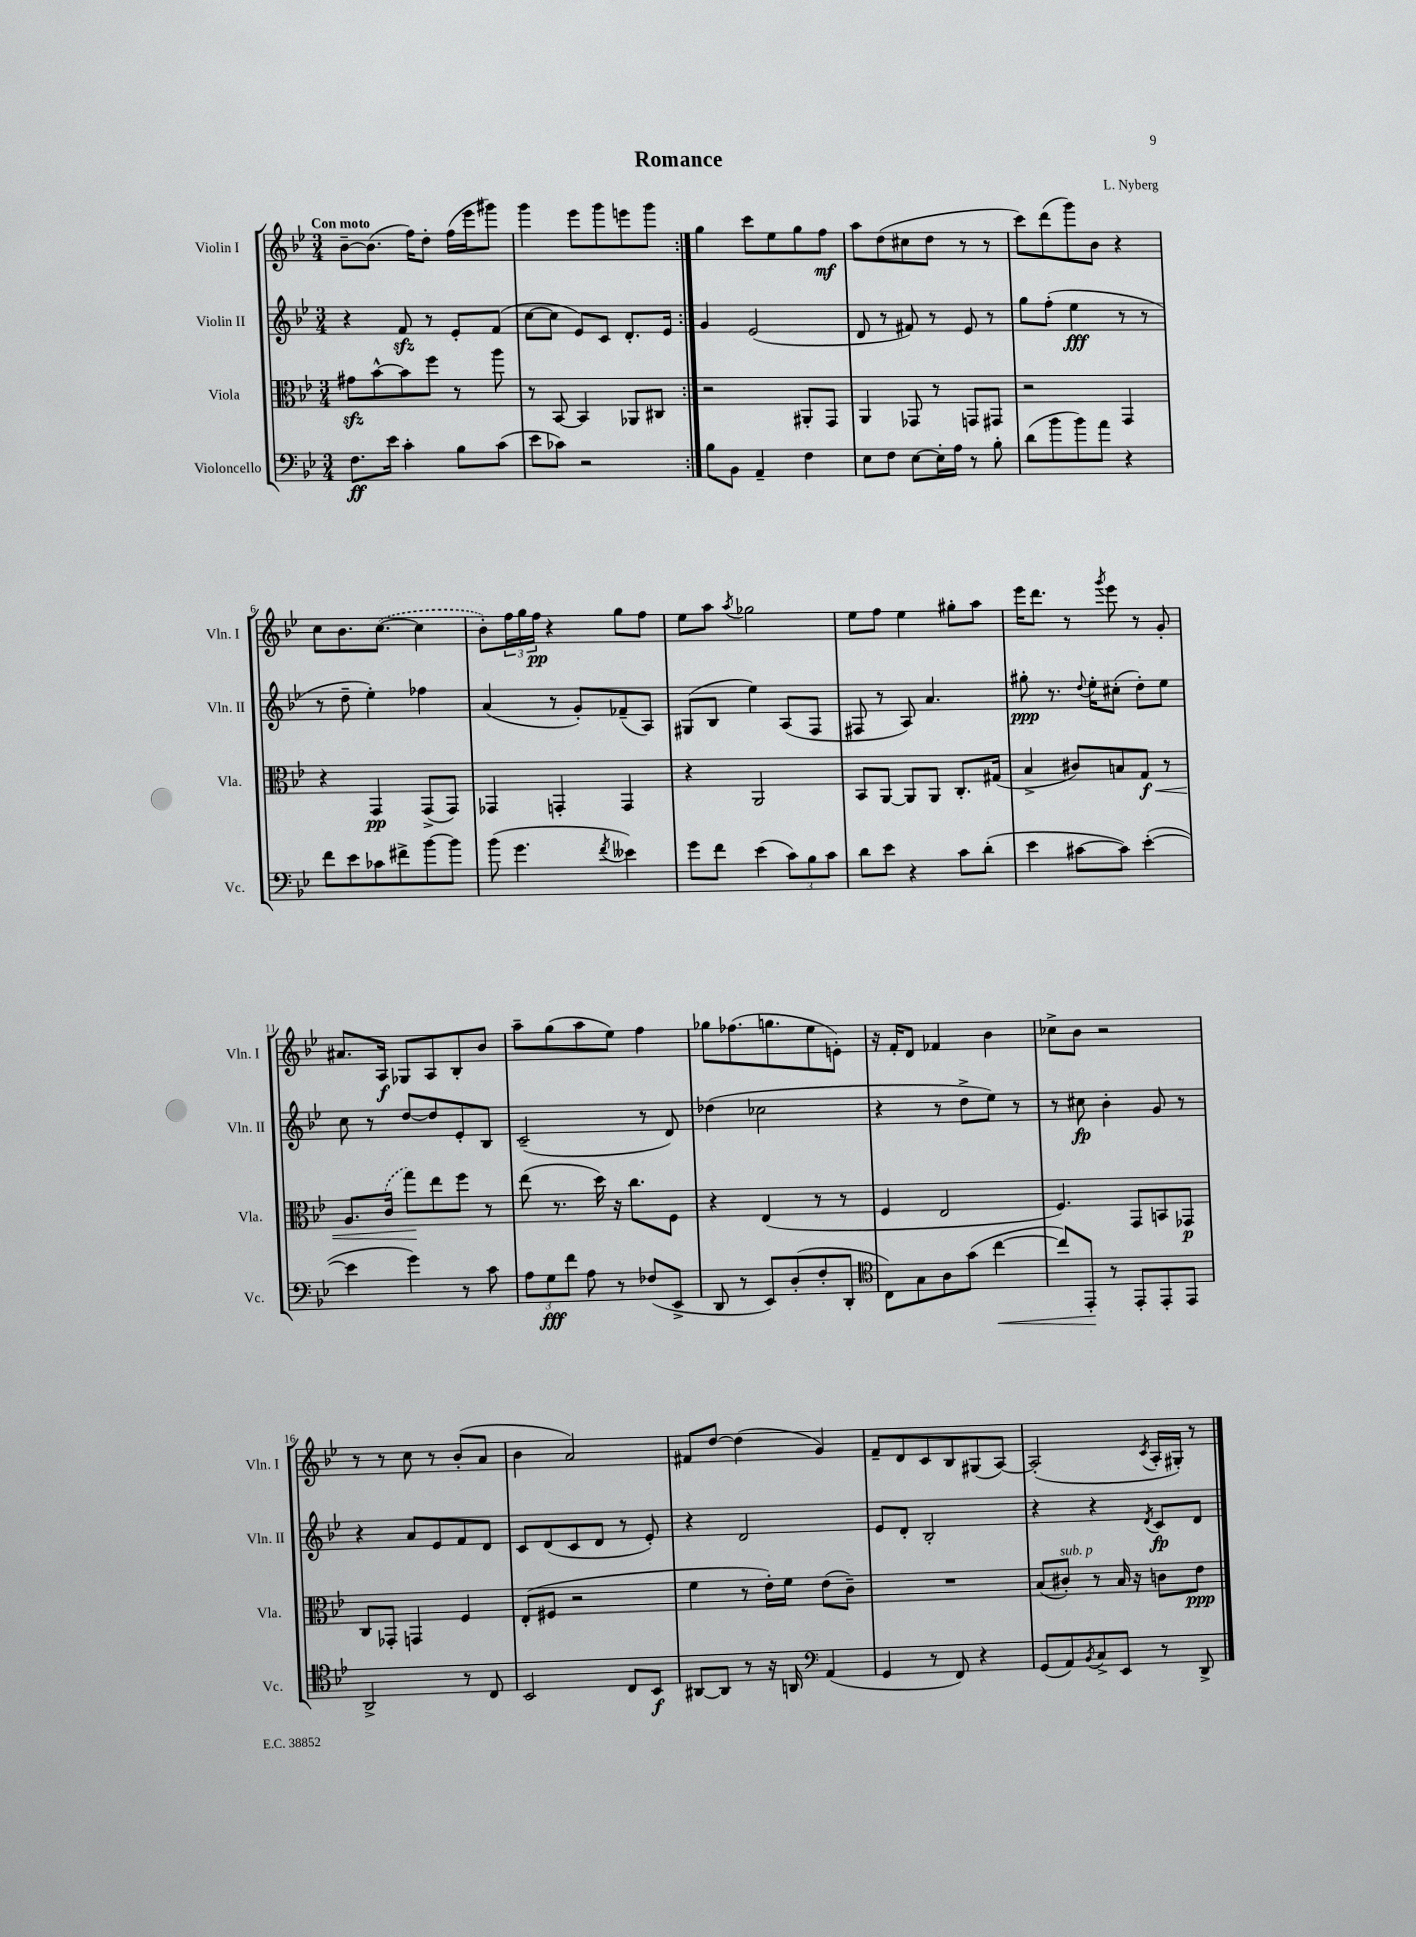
\header { title = "Romance" composer = "L. Nyberg" }
<<
\new StaffGroup <<
\new Staff = "s0" \with { instrumentName = "Violin I" shortInstrumentName = "Vln. I" } {
    \clef treble \key bes \major \numericTimeSignature \time 3/4 \tempo "Con moto"
    \repeat volta 2 { bes'8~-- bes'8.( f''16) d''8-. f''16( ees'''16 gis'''8) |
    g'''4 ees'''8 g'''8 e'''8 g'''8 | }
    g''4 c'''8 ees''8 g''8 f''8\mf |
    a''8 d''8( cis''8 d''8 r8 r8 |
    c'''8) d'''8( g'''8) bes'8 r4 |
    c''8 bes'8. \once \slurDashed c''8.~( c''4 |
    bes'8-.) \tuplet 3/2 { f''16 g''16 f''16\pp } r4 g''8 f''8 |
    ees''8 a''8 \acciaccatura { a''8 } ges''2 |
    ees''8 f''8 ees''4 gis''8-. a''8 |
    ees'''16 d'''8. r8 \acciaccatura { g'''8 } ees'''8 r8 g'8-. |
    ais'8. a16\f ges8 a8 bes8-. bes'8 |
    a''8-- g''8( a''8 ees''8) f''4 |
    ges''8 fes''8.( g''8. ees''8 e'8-.) |
    r16 f'16-. d'8 fes'4 bes'4 |
    ces''8-> bes'8 r2 |
    r8 r8 c''8 r8 bes'8-.( a'8 |
    bes'4 a'2) |
    fis'8 d''8~ d''4( g'4) |
    f'8-- d'8 c'8 bes8 gis8( a8~) |
    a2-.( \acciaccatura { c'8 } a16-. gis16-.) r8 \bar "|." |
}
\new Staff = "s1" \with { instrumentName = "Violin II" shortInstrumentName = "Vln. II" } {
    \clef treble \key bes \major \numericTimeSignature \time 3/4
    \repeat volta 2 { r4 f'8\sfz r8 ees'8-. f'8( |
    c''8~ c''8 ees'8) c'8 d'8.-. ees'16 | }
    g'4 ees'2( |
    d'8 r8 fis'8) r8 ees'8 r8 |
    g''8 f''8-.( ees''4\fff r8 r8 |
    r8 d''8-- ees''4-.) fes''4 |
    a'4( r8 g'8-.) fes'8--( a8) |
    gis8( bes8 ees''4) a8( f8 |
    fis8 r8 a8) a'4. |
    gis''8-.\ppp r8. \appoggiatura { d''8 } ees''16-. cis''8-.( d''8-.) ees''8 |
    c''8 r8 d''8~ d''8 ees'8-. bes8 |
    c'2--( r8 d'8) |
    des''4( ces''2 |
    r4 r8 d''8-> ees''8) r8 |
    r8 cis''8\fp bes'4-. g'8 r8 |
    r4 a'8 ees'8 f'8 d'8 |
    c'8 d'8( c'8 d'8 r8 ees'8-.) |
    r4 d'2 |
    ees'8 d'8-. bes2-. |
    r4 r4 \acciaccatura { d'8 } c'8\fp d'8 \bar "|." |
}
\new Staff = "s2" \with { instrumentName = "Viola" shortInstrumentName = "Vla." } {
    \clef alto \key bes \major \numericTimeSignature \time 3/4
    \repeat volta 2 { gis'8\sfz bes'8~-^ bes'8 f''8 r8 a''8 |
    r8 bes,8~ bes,4 aes,8 cis8 | }
    r2 ais,8-. g,8 |
    a,4 ges,8 r8 g,8 gis,8 |
    r2 g,4 |
    r4 g,4\pp g,8->( g,8) |
    ges,4 g,4-. g,4 |
    r4 a,2 |
    bes,8 a,8~ a,8 a,8 c8.-. gis16( |
    bes4-> cis'8) b8 g8\f\< r8 |
    a8. \once \slurDashed c'16( g''8\!) ees''8 f''8 r8 |
    ees''8( r8. d''16) r16 c''8. f8 |
    r4 ees4( r8 r8 |
    f4 ees2 |
    f4.) g,8 b,8 ges,8\p |
    c8 ges,8-. g,4 f4 |
    ees8-.( fis8 r2 |
    f'4 r8 ees'16-.) f'16 ees'8( c'8--) |
    R2. |
    bes8( cis'8-.^\markup { \italic "sub. p" }) r8 bes16 r16 c'8 ees'8\ppp \bar "|." |
}
\new Staff = "s3" \with { instrumentName = "Violoncello" shortInstrumentName = "Vc." } {
    \clef bass \key bes \major \numericTimeSignature \time 3/4
    \repeat volta 2 { f8.\ff ees'16 c'4-. bes8 c'8( |
    ees'8 ces'8) r2 | }
    bes8 bes,8 a,4-- f4 |
    ees8 f8 ees8~ ees16-. a16 r8 bes8-. |
    d'8( bes'8 bes'8) a'8 r4 |
    f'8 ees'8 ces'8 fis'8-> bes'8~ bes'8 |
    bes'8( g'4. \acciaccatura { f'8 } eeses'4) |
    g'8 f'8 ees'4( \tuplet 3/2 { c'8) bes8 c'8 } |
    d'8 ees'8 r4 c'8 d'8-.( |
    ees'4 cis'8~ cis'8) ees'4~-.( |
    ees'4 g'4) r8 c'8 |
    \tuplet 3/2 { a8 g8\fff f'8 } a8 r8 fes8( ees,8-> |
    d,8 r8 ees,8) d8-.( f8-. d,8-. |
    \clef tenor c8) g8 a8 g'8( c''4~\< |
    c''8) ees,8-.\! r8 ees,8-. ees,8-. ees,8 |
    a,2-> r8 c8 |
    bes,2 c8 bes,8\f |
    ais,8~ ais,8 r8 r16 a,16 \clef bass a,4( |
    g,4 r8 f,8) r4 |
    g,8( a,8) \acciaccatura { bes,8 } c8-> ees,8 r8 d,8-> \bar "|." |
}
>>
>>
